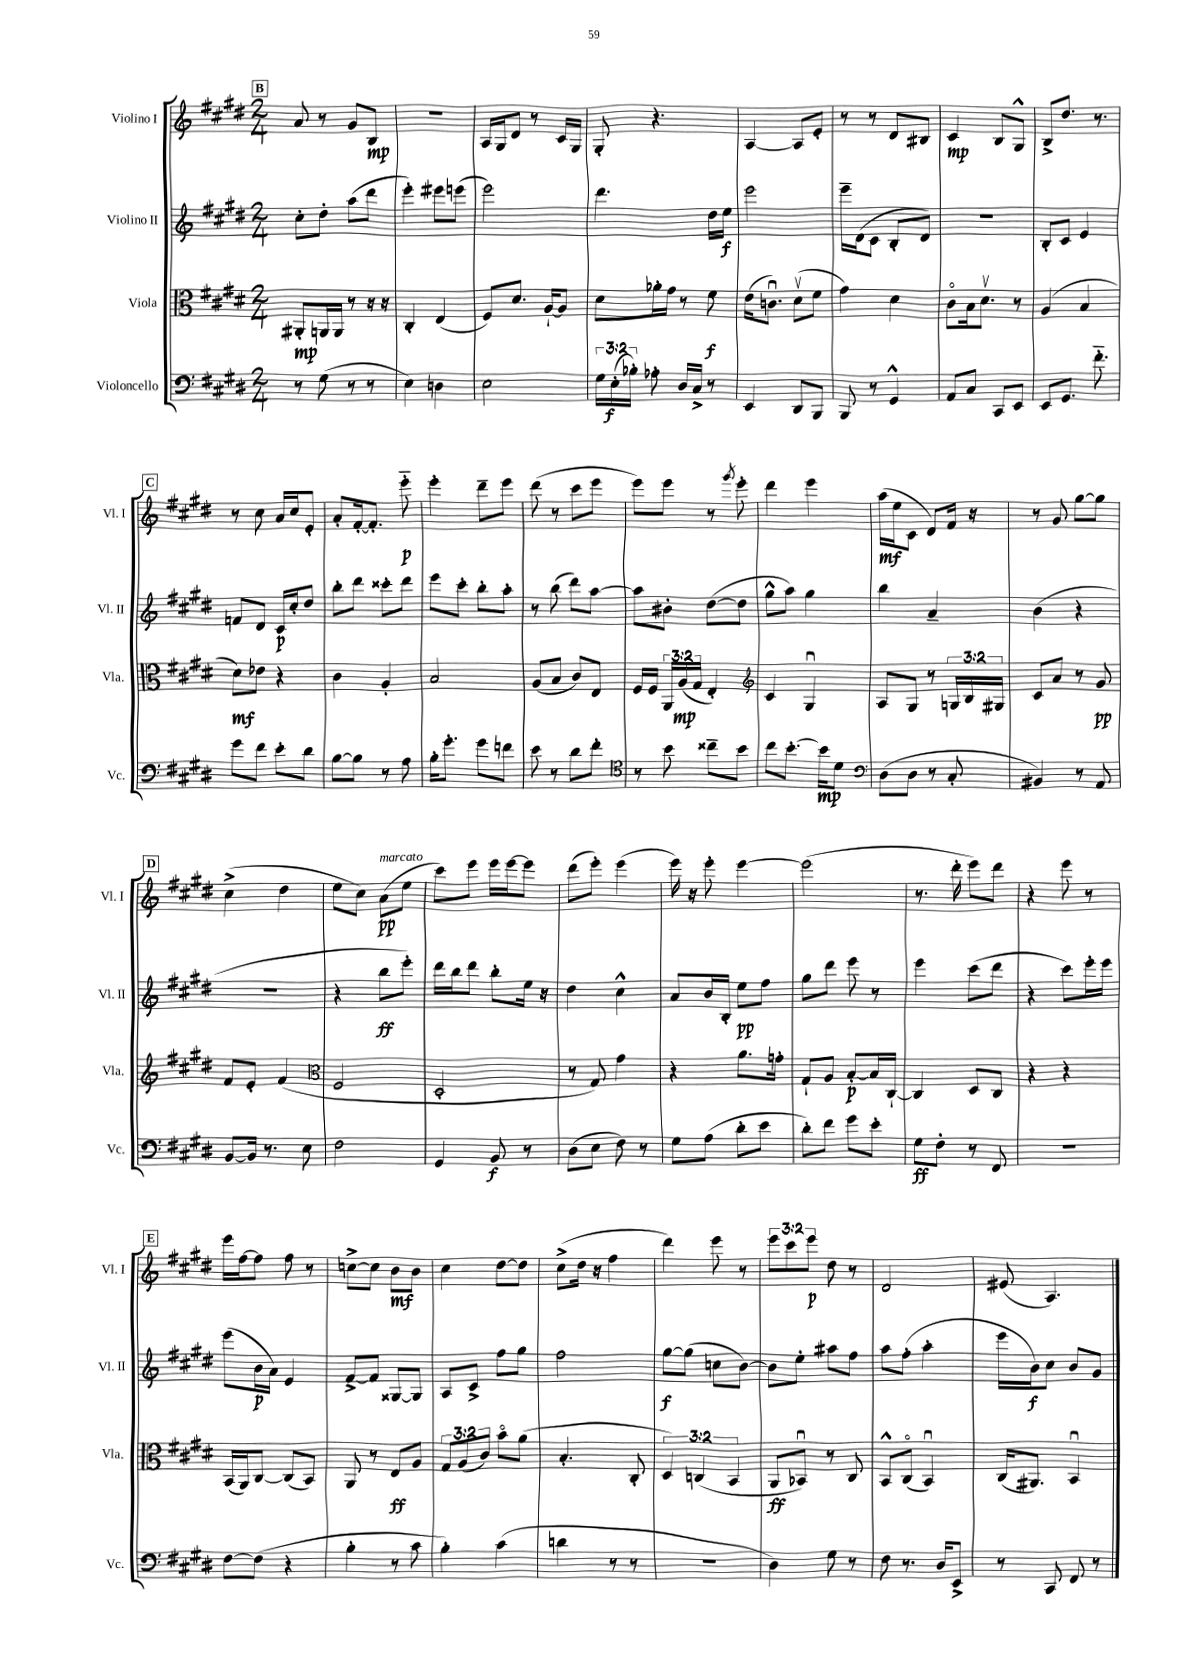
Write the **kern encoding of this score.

**kern	**kern	**kern	**kern
*staff4	*staff3	*staff2	*staff1
*clefF4	*clefC3	*clefG2	*clefG2
*k[f#c#g#d#]	*k[f#c#g#d#]	*k[f#c#g#d#]	*k[f#c#g#d#]
*M2/4	*M2/4	*M2/4	*M2/4
8r	8AA#'/L	8cc#'\L	8a/
(8G#\	16AA/L	8dd#'\J	8r
.	16AA/JJ	.	.
8r	8r	(8aa\L	8g#/L
8r	16r	8ddd#\J	8B/J
.	16r	.	.
=	=	=	=
4E\)	4C#'/	4eee'\)	2r
4D\	(4E/	8eee#\L	.
.	.	(8eee\J	.
=	=	=	=
2E\	8F#/L)	2eee\)	16A/LL
.	.	.	16G#/J
.	8.d#/J	.	8d#/J
.	.	.	8r
.	[16A`/LK	.	.
.	8A/]J	.	16c#/LL
.	.	.	16G#/JJ
=	=	=	=
24G#\LL	8d#\L	4.ddd#\	8G#'/
(24E'\	.	.	.
24B-'\JJ)	.	.	.
8A-'\	16a-'\L	.	4.r
.	16g#\JJ	.	.
16D#/LL	8r	.	.
16C#^/JJ	.	.	.
8r	8f#\	16dd#\LL	.
.	.	16ee\JJ	.
=	=	=	=
4EE/	(16e\LK	2eee\	[4A/
.	8.cu\J)	.	.
8DD#/L	(8d#v\L	.	8A/]L
8BBB/J	8f#\J	.	8e'/J
=	=	=	=
8BBB/	4g#\)	16eee~\LL	8r
.	.	(16d#\J	.
8r	.	8c#\J	8r
4GG#^^/	4d#\	8B'/L	8d#/L
.	.	8d#/J)	8B#/J
=	=	=	=
8AA/L	8c#o\L	2r	4c#/
8C#/J	16B\k	.	.
.	8.d#v\J	.	.
8CC#/L	.	.	8B/L
8EE/J	8r	.	8G#^^/J
=	=	=	=
8EE/L	(4A/	8B'/L	8B^/L
8.GG#/J	.	8c#/J	8.dd#/J
.	4B/	4e/	.
8.f#'~\	.	.	8.r
=	=	=	=
8g#\L	8d#\L)	8f/L	8r
8f#\J	8e-\J	8d#/J	8cc#\
8e'\L	4r	16c#/LL	16a/LL
.	.	16cc#'/J	16cc#/J
8d#\J	.	8dd#/J	8e'/J
=	=	=	=
[8B\L	4c#\	8bb'\L	8a'/L
8B\]J	.	8ddd#\J	[16f#'/k
.	.	.	8.f#'/]J
8r	4A'/	8ccc##'\L	.
8A\	.	8ddd#\J	8eee'~\
=	=	=	=
16B'\LK	2B/	8eee\L	4eee'\
8.g#'\J	.	.	.
.	.	8ccc#'\J	.
8g#\L	.	8bb'\L	8ddd#~\L
8f\J	.	8aa'\J	8eee\J
=	=	=	=
8e\	(8A/L	8r	(8ddd#\
8r	8B/J	(8bb\	8r
8d#\L	8c#/L)	8ddd#\L)	8ccc#\L
8f#'\J	8E/J	[8aa\J	8eee\J
=	=	=	=
*clefC4	*	*	*
8r	16F#/LL	8aa\]L	8eee\L)
.	16F#/JJ	.	.
8b\	24AA/LL	8b#'\J	8eee\J
.	(24A/	.	.
.	24G#/JJ	.	.
8cc##~\L	4E'/)	([8dd#\L	8r
.	.	.	8qggg#/
8b\J	.	8dd#\]J	8eee'\
=	=	=	=
*	*clefG2	*	*
8cc#\L	4c#/	8gg#^^\L	4ddd#\
[8.b'\J	.	8aa\J)	.
.	4G#u/	4gg#\	4eee\
16b\]LK	.	.	.
8d#\J	.	.	.
=	=	=	=
*clefF4	*	*	*
(8D#\L	8A/L	4bb\	(16aa\LL
.	.	.	16ee\J
8D#\J	8G#/J	.	8c#\J
8r	8r	4a~/	8d#/L)
8C#'/	24G/LL	.	16f#/Jk
.	24B/	.	.
.	.	.	16r
.	24G#/JJ	.	.
=	=	=	=
4BB#/)	8c#/L	(4b\	8r
.	8a/J	.	8g#/
8r	8r	4r	[8gg#\L
8AA/	8g#/	.	8gg#\]J
=	=	=	=
[8BB/L	8f#/L	2r	(4cc#^\
16BB/]Jk	8e'/J	.	.
8.r	.	.	.
.	(4f#/	.	4dd#\
8E\	.	.	.
=	=	=	=
*	*clefC3	*	*
2F#\	2F#/	4r	8ee\L
.	.	.	8cc#\J)
.	.	8bb\L	(8a\L
.	.	8eee'\J)	8ee\J
=	=	=	=
4GG#/	2D#'/	16ddd#\LL	8ccc#\L)
.	.	16bb\J	.
.	.	8ddd#\J	8eee\J
8BB/	.	8bb'\L	16eee\LL
.	.	.	[16eee\J
8r	.	16ee\Jk	8eee\]J
.	.	16r	.
=	=	=	=
(8D#\L	8r	4dd#\	(8ddd#\L
8E\J	8G#/)	.	8eee'\J)
8F#\)	4g#\	4cc#^^\	(4eee\
8r	.	.	.
=	=	=	=
8G#\L	4r	8a/L	16eee\)
.	.	.	16r
(8A\J	.	16b/L	8eee'\
.	.	16B'/JJ	.
8d#'\L	8.a\L	8ee\L	[4eee\
8e\J	.	8ff#\J	.
.	16g'\Jk	.	.
=	=	=	=
8d#'\L)	8G#`/L	8gg#\L	(2eee\]
8f#\J	8A/J	8ddd#\J	.
8g#\L	[8B'/L	8eee\	.
8e'\J	16B/]L	8r	.
.	[16C#`/JJ	.	.
=	=	=	=
8G#\L	4C#/]	4eee\	8.r
8F#'\J	.	.	.
.	.	.	16ddd#'\
8r	8D#/L	(8ccc#\L	8eee\L)
8FF#/	8C#/J	8ddd#\J	8ddd#\J
=	=	=	=
2r	4r	4r	4r
.	4r	8ccc#\L)	8eee\
.	.	16eee'\L	8r
.	.	16eee\JJ	.
=	=	=	=
[8F#\L	(16BB/LL	(8eee\L	16eee\LL
.	16AA/J)	.	[16ff#\J
(8F#\]J	[8C#/J	16b\L	8ff#\]J
.	.	16a\JJ)	.
4r	(8C#/]L	4e/	8ff#\
.	8BB/J)	.	8r
=	=	=	=
4B'\	8AA/	[8f#^/L	[8cc^\L
.	8r	8f#/]J	8cc\]J
8r	8E/L	[8G##/L	8b\L
8c#\	8A/J	8G##/]J	8b\J
=	=	=	=
4B'\)	12G#/L	8A/L	4cc#\
.	(12A/	.	.
.	.	8c#^/J	.
.	12c#/J)	.	.
(4c#\	8bo\L	8ff#\L	[8dd#\L
.	(8a\J	8gg#\J	8dd#\]J
=	=	=	=
4d\	4.B'/	2ff#\	(8cc#^\L
.	.	.	16dd#\Jk
.	.	.	16r
8r	.	.	4ff#\
8r	8C#'/	.	.
=	=	=	=
2r	6D#/)	[8gg#\L	4ddd#\)
.	.	(8gg#\]J	.
.	(6C/	.	.
.	.	8cc\L	8eee\
.	6BB/	.	.
.	.	[8b\J)	8r
=	=	=	=
4D#\)	8AA/L	8b\]L	12eee\L
.	.	.	12ccc#\
.	8BB-u/J)	8ee'\J	.
.	.	.	12eee\J
8G#\	8r	8aa#\L	8dd#\
8r	8C#/	8ff#\J	8r
=	=	=	=
8F#\	8BB^^/L	8aa\L	2d#/
8.r	(8C#o/J	(8ff#'\J	.
.	4BBu/)	4aa'\	.
16D#/LK	.	.	.
8EE^/J	.	.	.
=	=	=	=
8r	(16C#/LK	16eee\LL	(8e#/
.	8.AA#/J)	16b\J)	.
8CC#/	.	8cc#\J	4.A/)
8FF#/	4BBu/	8b/L	.
8r	.	8g#/J	.
==	==	==	==
*-	*-	*-	*-
